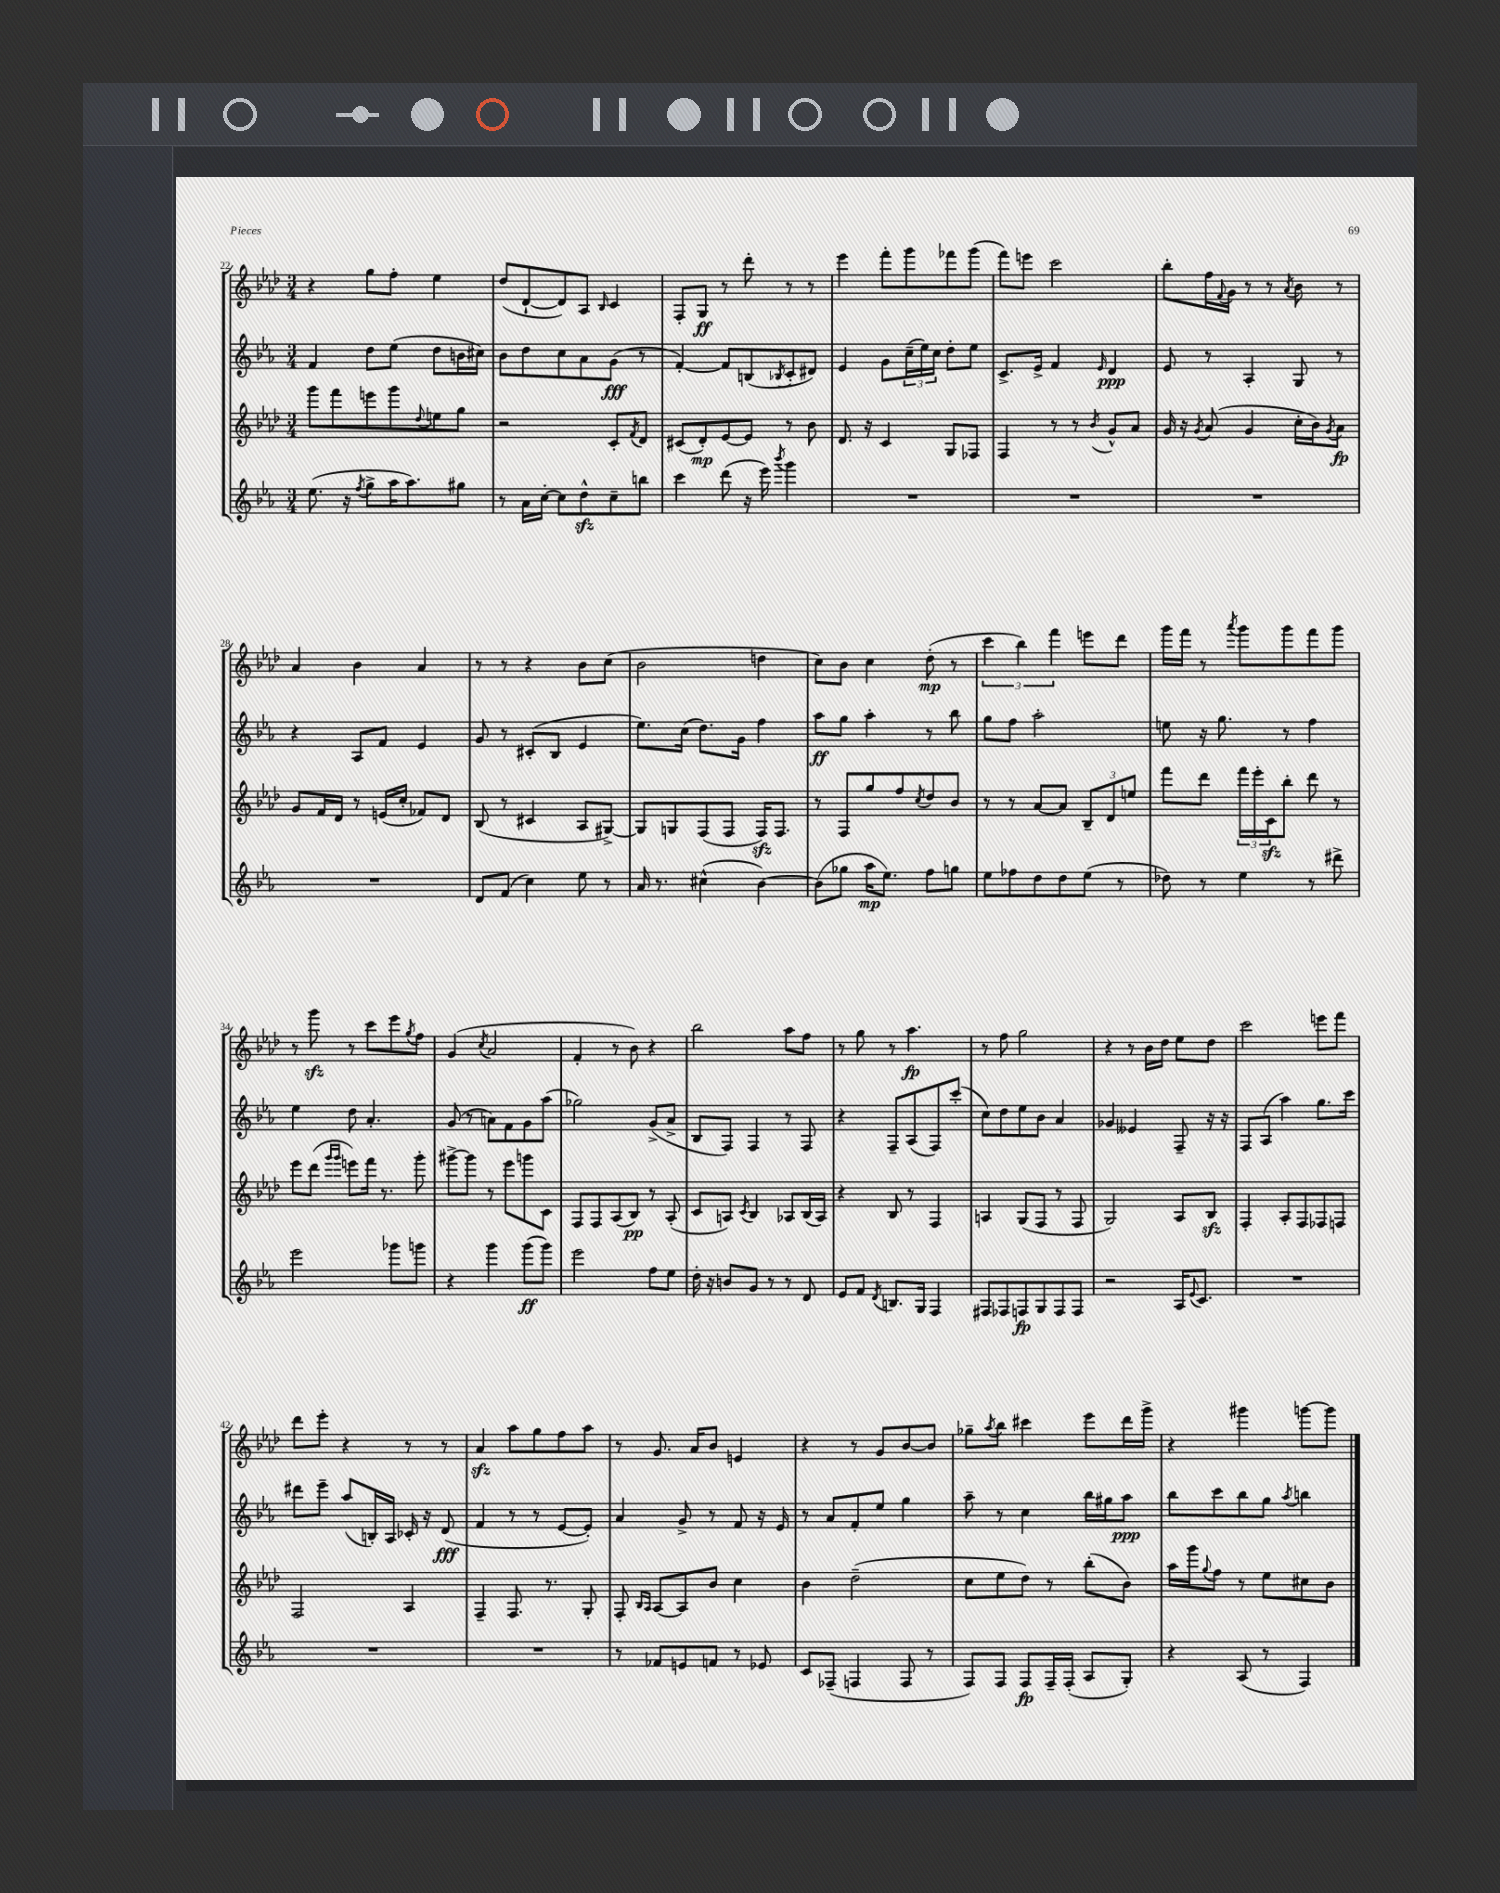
<<
\new StaffGroup <<
\new Staff = "s0" {
    \clef treble \key aes \major \numericTimeSignature \time 3/4
    r4 g''8 f''8-. ees''4 |
    des''8( des'8~-! des'8) aes8 \grace { bes16 } c'4 |
    f8-. g8\ff r8 des'''8-. r8 r8 |
    ees'''4 f'''8-. g'''8 fes'''8 g'''8( |
    f'''8) e'''8 c'''2 |
    bes''8-. f''16 \appoggiatura { f'8 } g'16 r8 r8 \acciaccatura { aes'8 } bes'8 r8 |
    aes'4 bes'4 aes'4 |
    r8 r8 r4 bes'8 c''8( |
    bes'2 d''4 |
    c''8) bes'8 c''4 des''8-.\mp( r8 |
    \tuplet 3/2 { c'''4 bes''4) f'''4 } e'''8 des'''8 |
    g'''16 f'''16 r8 \acciaccatura { aes'''8 } g'''8 g'''8 f'''8 g'''8 |
    r8 g'''8\sfz r8 c'''8 ees'''8 \acciaccatura { g''8 } f''8 |
    g'4( \acciaccatura { c''8 } aes'2 |
    f'4-. r8 bes'8) r4 |
    bes''2 aes''8 f''8 |
    r8 g''8 r8 aes''4.\fp |
    r8 f''8 g''2 |
    r4 r8 bes'16 des''16 ees''8 des''8 |
    c'''2 e'''8 f'''8 |
    des'''8 ees'''8-. r4 r8 r8 |
    aes'4\sfz aes''8 g''8 f''8 aes''8 |
    r8 g'8. aes'16 bes'8 e'4 |
    r4 r8 g'8 bes'8~ bes'8 |
    ges''8-- \acciaccatura { aes''8 } bes''8 cis'''4 ees'''8 des'''16 g'''16-> |
    r4 gis'''4 g'''8~ g'''8 \bar "|." |
}
\new Staff = "s1" {
    \clef treble \key ees \major \numericTimeSignature \time 3/4
    f'4 d''8 ees''8( d''8 b'16 cis''16) |
    bes'8 d''8 c''8 aes'8 g'8\fff( r8 |
    f'4~-.) f'8 b8( \acciaccatura { bes8 } c'8-. dis'8) |
    ees'4 g'8 \tuplet 3/2 { c''16--( ees''16) c''16 } d''8-. ees''8 |
    c'8.-> ees'16-> f'4 \grace { ees'16 } d'4\ppp |
    ees'8 r8 aes4-. g8 r8 |
    r4 aes8 f'8 ees'4 |
    g'8 r8 cis'8-.( bes8 ees'4 |
    ees''8.) c''16( d''8.) g'16 f''4 |
    aes''8\ff g''8 aes''4-. r8 bes''8 |
    g''8 f''8 aes''2-. |
    e''8 r16 g''8. r8 f''4 |
    ees''4 d''8 aes'4.-. |
    g'8( r8 a'8) f'8 g'8 aes''8( |
    ges''2) g'8->( aes'8-> |
    bes8 f8) f4 r8 f8 |
    r4 f8-- aes8( f8) c'''8-.( |
    c''8) d''8 ees''8 bes'8 aes'4 |
    ges'4 eeses'4 f8-- r16 r16 |
    f8 aes8( aes''4) g''8. c'''16 |
    dis'''8 ees'''8-- aes''8( b16-.) aes16 ces'16-. r16 d'8\fff( |
    f'4 r8 r8 ees'8~ ees'8-.) |
    aes'4 g'8-> r8 f'8 r16 ees'16 |
    r8 aes'8 f'8-. ees''8 g''4 |
    aes''8-- r8 c''4 bes''16 gis''16 aes''8\ppp |
    bes''8 c'''8 bes''8 g''8 \acciaccatura { aes''8 } b''4 \bar "|." |
}
\new Staff = "s2" {
    \clef treble \key aes \major \numericTimeSignature \time 3/4
    g'''8 f'''8 e'''8 g'''8 \appoggiatura { des''8 } e''8 g''8 |
    r2 c'8-. \acciaccatura { f'8 } des'8 |
    cis'8( des'8-.\mp) ees'8~ ees'8 r8 bes'8 |
    des'8. r16 c'4 g8 fes8 |
    f4 r8 r8 \acciaccatura { bes'8 } g'8-^ aes'8 |
    g'16 r16 \acciaccatura { g'8 } aes'8( g'4 c''16-. bes'16) \acciaccatura { g'8 } aes'8\fp |
    g'8 f'16 des'16 r8 e'16( c''16-. fes'8) des'8 |
    bes8( r8 cis'4 aes8 gis8~->) |
    gis8 g8 f8( f8 f16\sfz) f8. |
    r8 f8 g''8 f''8 \acciaccatura { c''8 } des''8 bes'8 |
    r8 r8 aes'8~ aes'8 \tuplet 3/2 { bes8-- des'8 e''8 } |
    f'''8 des'''8 \tuplet 3/2 { f'''16 ees'''16-. c'16\sfz } bes''8-. des'''8 r8 |
    ees'''8 des'''8( \grace { g'''16 g'''16 } e'''8) f'''16 r8. g'''8-. |
    gis'''8~-> gis'''8 r8 ees'''8 g'''8 c'8 |
    f8 f8 aes8( bes8\pp) r8 aes8-.( |
    c'8 a8) \acciaccatura { c'8 } bes4 aes8 bes16( aes16) |
    r4 bes8 r8 f4 |
    a4 g8( f8 r8 f8 |
    g2) aes8 bes8\sfz |
    f4-. aes8-. f8 fes8 f8 |
    f2 aes4 |
    f4-- f8. r8. g8-. |
    f8-. \grace { bes16 aes16 } aes8~ aes8 bes'8 c''4 |
    bes'4 des''2--( |
    c''8 ees''8 des''8) r8 bes''8-.( bes'8) |
    aes''16 g'''16 \appoggiatura { g''8 } f''8 r8 ees''8 cis''8 bes'8 \bar "|." |
}
\new Staff = "s3" {
    \clef treble \key ees \major \numericTimeSignature \time 3/4
    ees''8.( r16 \acciaccatura { f''8 } g''8-> aes''16 aes''8.) gis''8 |
    r8 aes'16 c''16~-. c''8 d''8-^\sfz c''8-- b''8 |
    c'''4 d'''8( r16 ees'''16) \acciaccatura { bes'''8 } g'''4 |
    R2. |
    R2. |
    R2. |
    R2. |
    d'8 f'8( c''4) ees''8 r8 |
    aes'16 r8. cis''4-^( bes'4~) |
    bes'8( ges''8 aes''16\mp ees''8.) f''8 g''8 |
    ees''8 fes''8 d''8 d''8 ees''8( r8 |
    des''8) r8 ees''4 r8 dis'''8-> |
    ees'''2 ges'''8 g'''8 |
    r4 g'''4 g'''8\ff( g'''8) |
    ees'''2 f''8 ees''8 |
    d''16-. r16 b'8 g'8 r8 r8 d'8 |
    ees'8 f'8 \acciaccatura { d'8 } b8. g16 f4 |
    fis8 fes8 f8\fp g8 f8 f8 |
    r2 aes16 \appoggiatura { ees'8 } c'8. |
    R2. |
    R2. |
    R2. |
    r8 fes'8 e'8 f'8 r8 ees'8 |
    c'8 fes8--( f4 f8 r8 |
    f8) f8 f8\fp f16-- f16-.( aes8 g8-.) |
    r4 aes8( r8 f4) \bar "|." |
}
>>
>>
\layout { \context { \Score currentBarNumber = #22 } }
